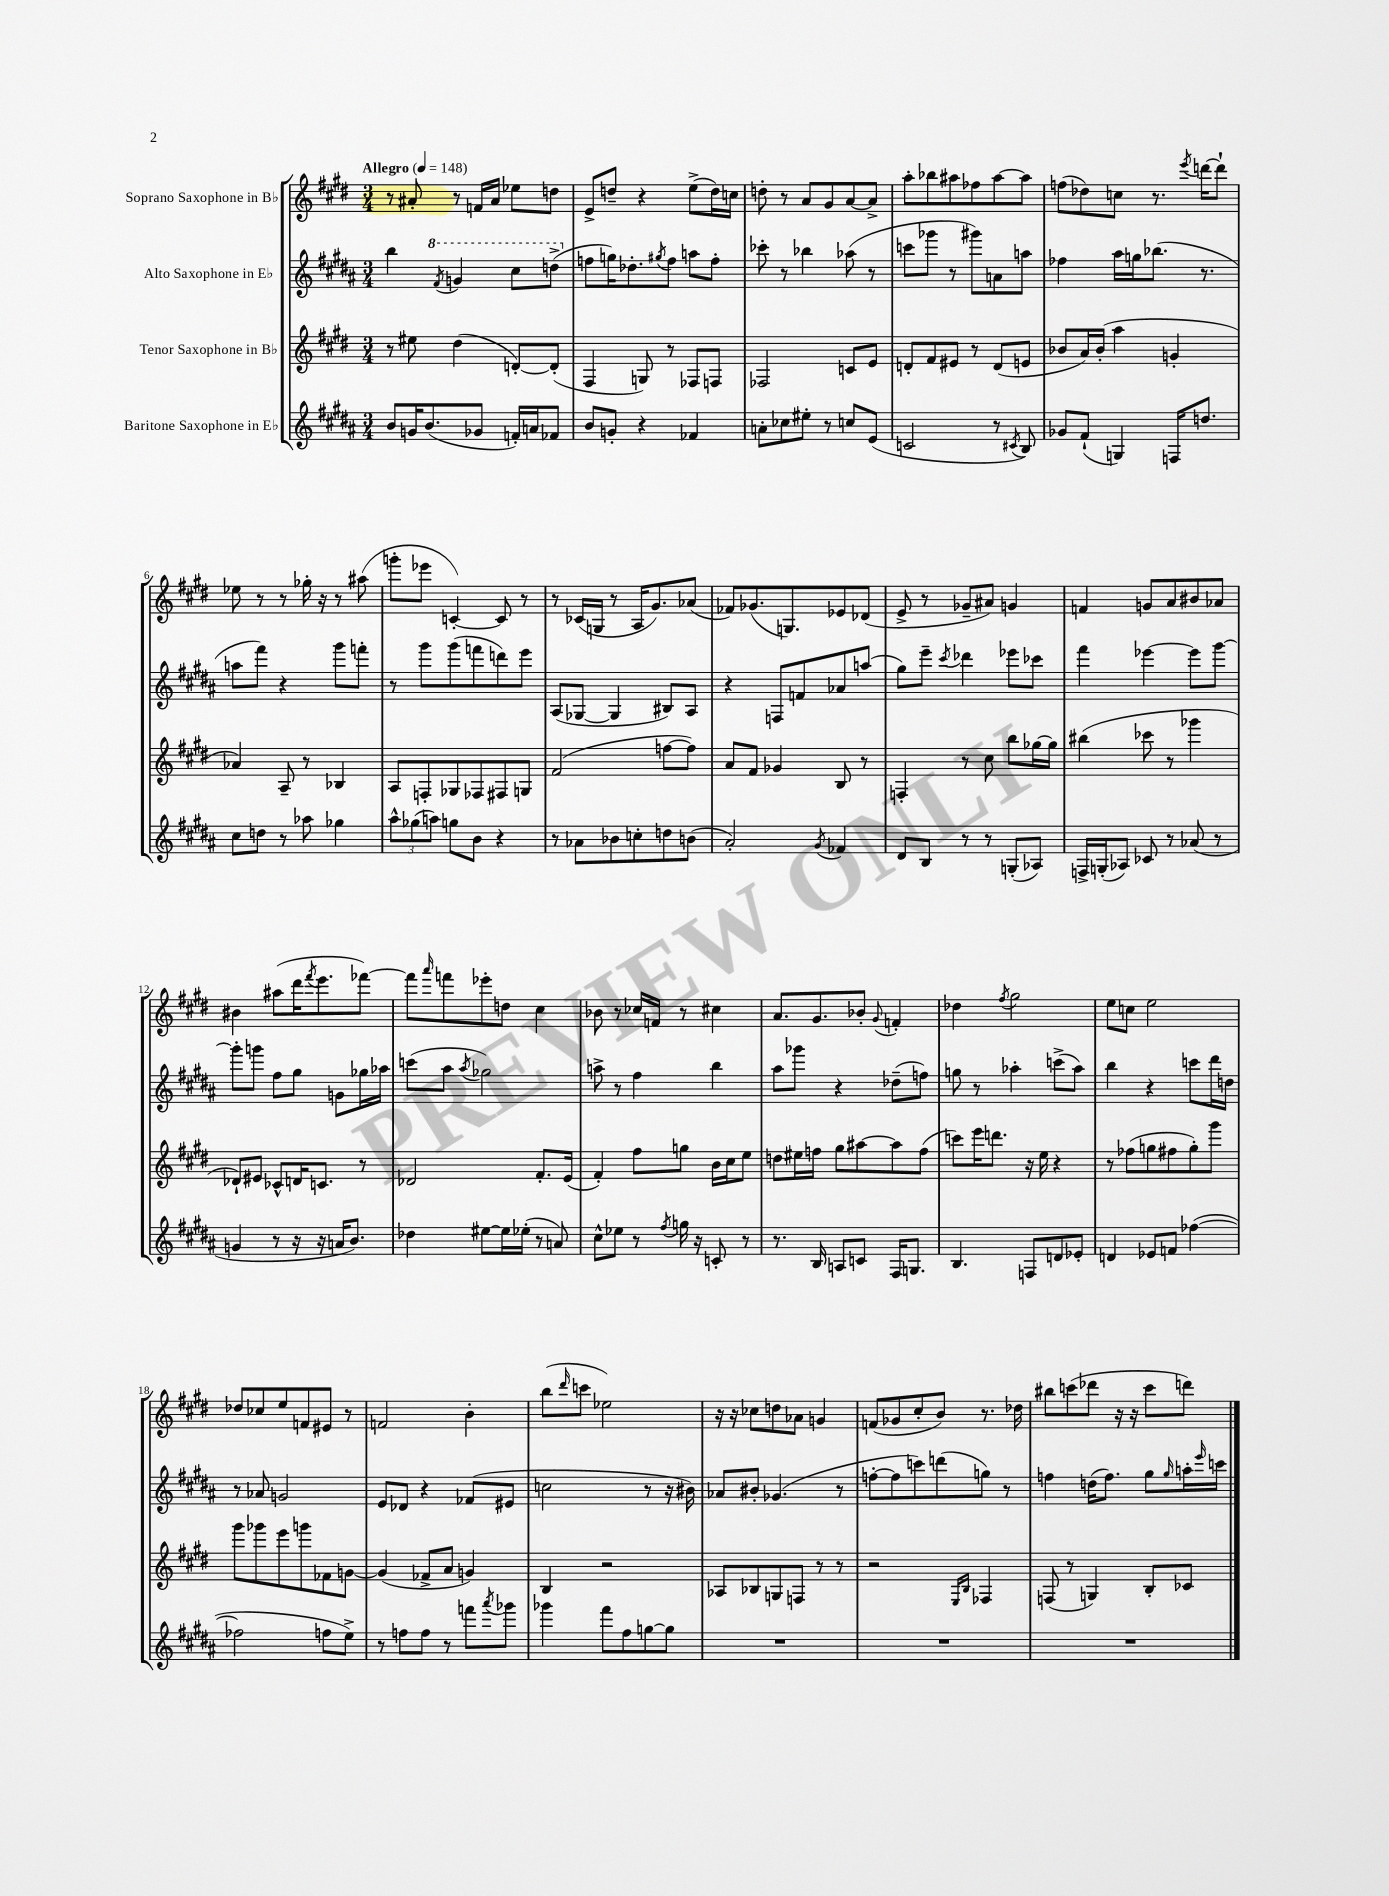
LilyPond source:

<<
\new StaffGroup <<
\new Staff = "s0" \with { instrumentName = "Soprano Saxophone in Bb" } {
    \clef treble \key e \major \numericTimeSignature \time 3/4 \tempo "Allegro" 4 = 148
    r8 ais'8-. r8 f'16 ais'16 ees''8 d''8 |
    e'8-> d''8-- r4 e''8->( d''16) c''16 |
    d''8-. r8 a'8 gis'8 a'8~ a'8-> |
    a''8-. bes''8 ais''8 fes''8 ais''8~ ais''8 |
    f''8( des''8) c''8 r8. \acciaccatura { e'''8 } d'''16~ d'''8-! |
    ees''8 r8 r8 ges''16-. r16 r8 ais''8( |
    g'''8-. ees'''8 c'4~-.) c'8 r8 |
    r8 ces'16( g16 r8 a16 gis'8.) aes'8( |
    fes'8) ges'8.( g8.) ees'8 des'8( |
    e'8-> r8 ges'8-- ais'8) g'4 |
    f'4 g'8 a'8 bis'8 aes'8 |
    bis'4 ais''8( dis'''16 \acciaccatura { fis'''8 } e'''8. fes'''8~) |
    fes'''8 \grace { a'''16 } f'''8 ees'''8-. d''8 cis''4 |
    bes'8 r8 ces''16 f'16 r8 cis''4 |
    a'8. gis'8. bes'8-. \appoggiatura { gis'8 } f'4-. |
    des''4 \acciaccatura { fis''8 } gis''2 |
    e''8 c''8 e''2 |
    des''8 ces''8 e''8 f'8 eis'8 r8 |
    f'2 b'4-. |
    b''8( \grace { dis'''16 } c'''8 ees''2) |
    r16 r16 ces''8 d''8 aes'8 g'4 |
    f'8( ges'8 cis''8-. b'8) r8. des''16 |
    bis''8 c'''8( des'''8 r16 r16 c'''8 d'''8) \bar "|." |
}
\new Staff = "s1" \with { instrumentName = "Alto Saxophone in Eb" } {
    \clef treble \key b \major \numericTimeSignature \time 3/4
    b''4 \ottava #1 \acciaccatura { fis''8 } g''4 cis'''8 d'''8->( \ottava #0 |
    f''8 g''16) des''8.-. \acciaccatura { gis''8 } f''8 a''8 f''8-. |
    ces'''8-. r8 bes''4 aes''8( r8 |
    c'''8 ges'''8 r8 gis'''8) a'8 a''8 |
    fes''4 ais''16 g''16 bes''8.( r8. |
    a''8 fis'''8) r4 gis'''8 f'''8-. |
    r8 gis'''8 gis'''8( f'''8 d'''8) e'''8 |
    ais8( ges8~ ges4 bis8) ais8 |
    r4 f8 f'8 aes'8 a''8( |
    gis''8) e'''8-- \acciaccatura { cis'''8 } des'''4 ees'''8 ces'''8 |
    fis'''4 ees'''4~ ees'''8 gis'''8~ |
    gis'''8-. g'''8 fis''8 gis''8 g'8 ges''16 aes''16 |
    c'''8( ais''8 \acciaccatura { ais''8 } ges''2) |
    a''8-> r8 fis''4 b''4 |
    ais''8 ges'''8 r4 des''8--( f''8) |
    g''8 r8 aes''4-. c'''8->( aes''8) |
    b''4 r4 c'''8 dis'''16 d''16 |
    r8 aes'8 g'2 |
    e'8 des'8 r4 fes'8( eis'8 |
    c''2 r8 r16 bis'16) |
    aes'8 bis'8-. ges'4.( r8 |
    f''8~-. f''8 c'''8) d'''8( g''8) r8 |
    f''4 d''16( f''8.) gis''8 \grace { gis''16 } a''16-. \grace { e'''16 } c'''16 \bar "|." |
}
\new Staff = "s2" \with { instrumentName = "Tenor Saxophone in Bb" } {
    \clef treble \key e \major \numericTimeSignature \time 3/4
    r8 eis''8 dis''4( d'8~-.) d'8-.( |
    fis4 g8) r8 fes8 f8 |
    fes2 c'8 e'8 |
    d'8-. fis'8 eis'8 r8 d'8( e'8 |
    bes'8 a'16) bes'16-.( a''4 g'4-. |
    aes'4) a8-- r8 bes4 |
    a8 f8-. ges8 fes8 fis8 g8 |
    fis'2( f''8~ f''8) |
    a'8 fis'8 ges'4 b8 r8 |
    f4-. r8 cis''8 b''8 ges''16~ ges''16 |
    bis''4( ces'''8 r8 ges'''4 |
    des'8-!) eis'8 ces'8-^ d'16 c'8. r8 |
    des'2 fis'8.-. e'16( |
    fis'4-.) fis''8 g''8 b'16 cis''16 e''8 |
    d''8 eis''16 f''16 gis''8 ais''8~ ais''8 f''8( |
    c'''8) e'''16 d'''8. r16 e''16 r4 |
    r8 fes''8( g''8 fis''8 g''8-.) gis'''8 |
    gis'''8 ges'''8 e'''8 g'''8 fes'8 g'8~ |
    g'4( fes'8-> a'8 g'4) |
    b4 r2 |
    aes8 bes8 g8 f8 r8 r8 |
    r2 \grace { e16 b16 } fes4 |
    f8( r8 g4) b8-. ces'8 \bar "|." |
}
\new Staff = "s3" \with { instrumentName = "Baritone Saxophone in Eb" } {
    \clef treble \key b \major \numericTimeSignature \time 3/4
    b'8 g'16 b'8.( ges'8 f'16-.) a'16 fes'8 |
    b'8 g'8-. r4 fes'4 |
    a'8-. ces''8 eis''8-. r8 c''8 e'8( |
    c'2 r8 \acciaccatura { cis'8 } b8) |
    ges'8 fis'8-!( g4) f16 d''8. |
    cis''8 d''8 r8 aes''8 ges''4 |
    \tuplet 3/2 { ais''8-^ ges''8( a''8) } g''8 b'8 r4 |
    r8 aes'8 bes'8 c''8-. d''8 b'8( |
    ais'2-.) \acciaccatura { gis'8 } fes'4 |
    dis'8 b8 r8 r8 g8-.( aes8) |
    f16-> g16-.( aes8) ces'8 r8 aes'8( r8 |
    g'4 r8 r16 r16 a'16 b'8.) |
    des''4 eis''8~ eis''16 ees''16-.( r8 a'8) |
    cis''8-^ ees''8 r8 \acciaccatura { fis''8 } g''16 r16 c'8-. r8 |
    r8. b16 a8 c'8 fis16 g8. |
    b4. f8 d'8 ees'8-. |
    d'4 ees'8 f'8 fes''4~( |
    fes''2 f''8 e''8->) |
    r8 f''8 f''8 r8 f'''8 \acciaccatura { ais'''8 } ges'''8 |
    ges'''4 fis'''8 fis''8 g''8~ g''8 |
    R2. |
    R2. |
    R2. \bar "|." |
}
>>
>>
